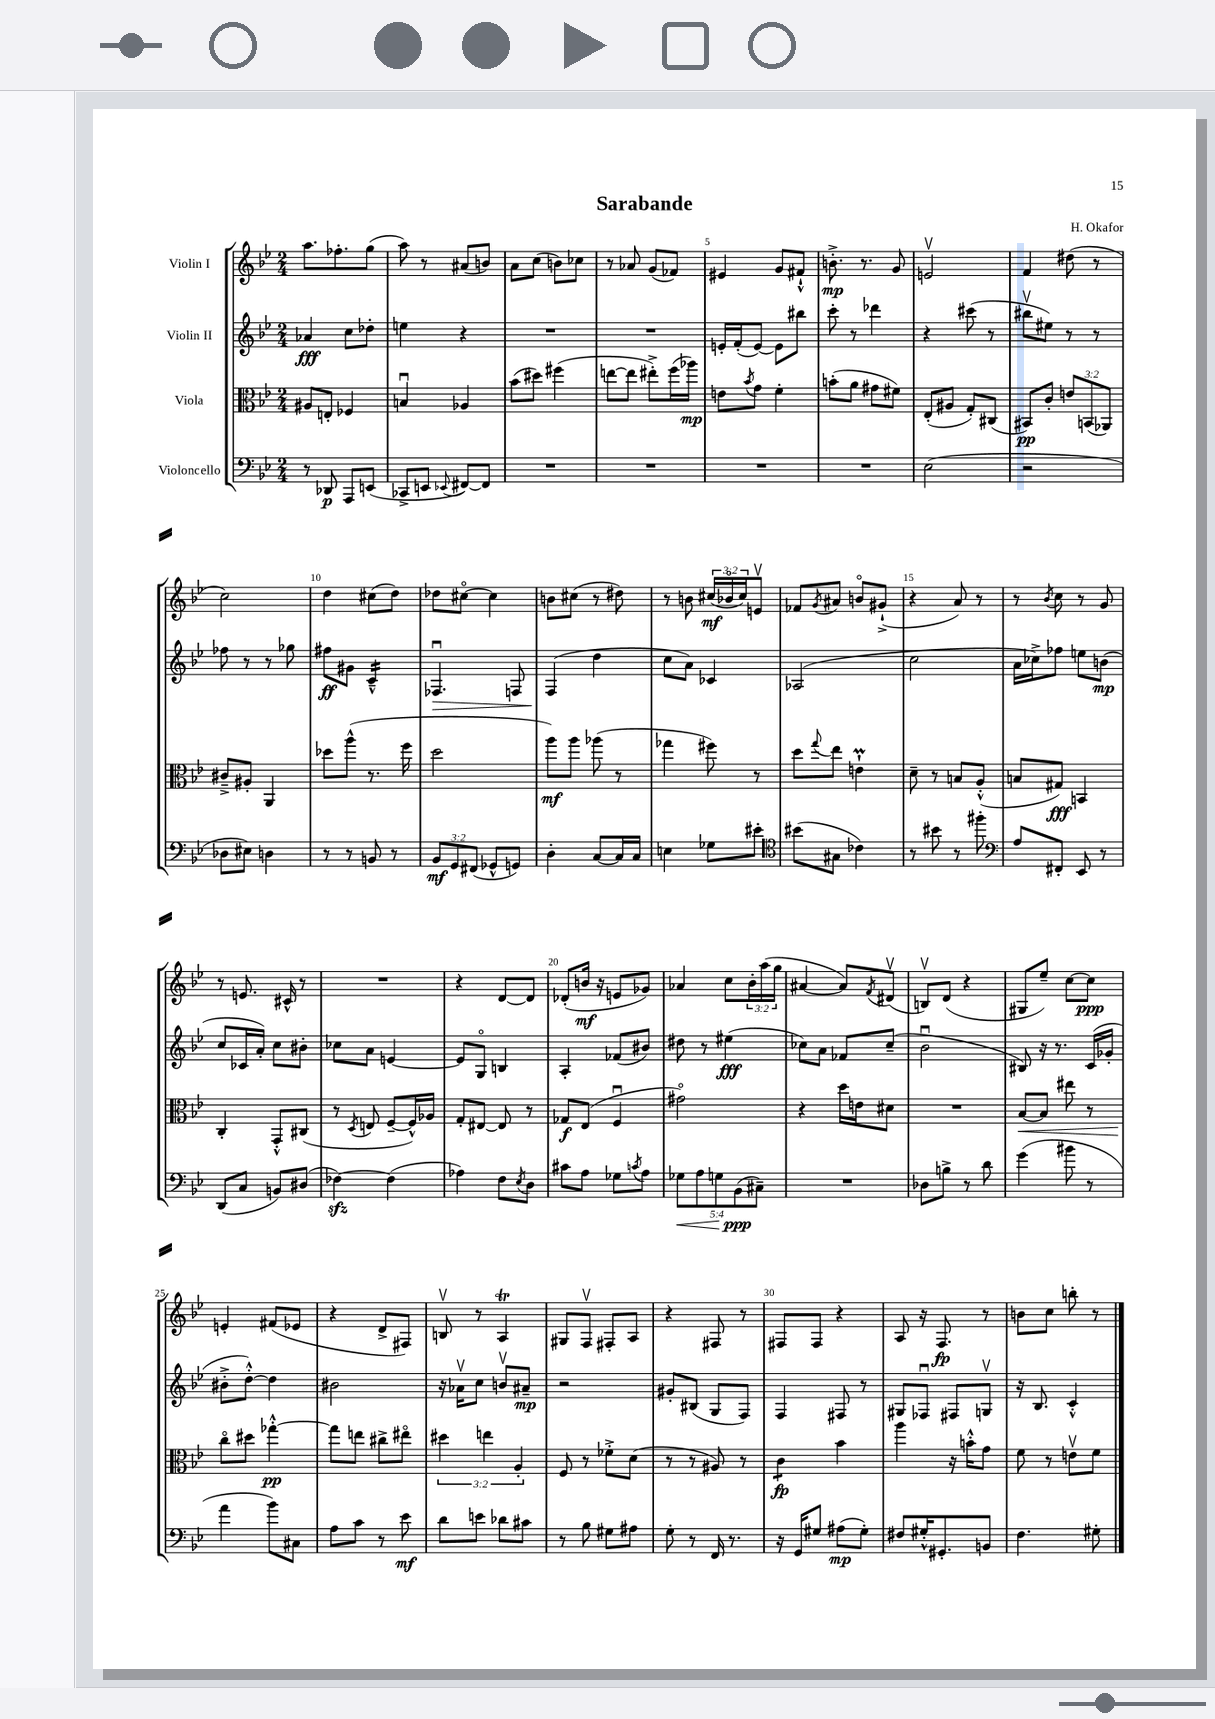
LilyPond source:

\header { title = "Sarabande" composer = "H. Okafor" }
<<
\new StaffGroup <<
\new Staff = "s0" \with { instrumentName = "Violin I" } {
    \clef treble \key bes \major \numericTimeSignature \time 2/4 \override Staff.TupletNumber.text = #tuplet-number::calc-fraction-text
    a''8. fes''8.-. g''8( |
    a''8) r8 ais'8( b'8) |
    a'8 c''8( b'8) ces''8 |
    r8 aes'8 g'8( fes'8) |
    eis'4 g'8 fis'8-!-^ |
    b'8.-.->\mp r8. g'8 |
    e'2\upbow |
    f'4 dis''8( r8 |
    c''2) |
    d''4 cis''8( d''8) |
    des''8 cis''8~\flageolet cis''4 |
    b'8 cis''8( r8 dis''8) |
    r8 b'8 \tuplet 3/2 { cis''16\mf( bes'16\flageolet cis''16) } e'8\upbow |
    fes'8 \acciaccatura { g'8 } ais'8 b'8\flageolet gis'8-!->( |
    r4 a'8) r8 |
    r8 \acciaccatura { bes'8 } c''8 r8 g'8 |
    r8 e'8. cis'16-^ r8 |
    R2 |
    r4 d'8~ d'8 |
    des'8-.( b'16\mf r16 e'8 ges'8) |
    aes'4 c''8 \tuplet 3/2 { bes'16-. a''16( g''16 } |
    ais'4~ ais'8) \acciaccatura { f'8 } dis'8\upbow( |
    b8\upbow) d'8( r4 |
    gis8 ees''8--) c''8~ c''8\ppp |
    e'4-. fis'8( ees'8 |
    r4 d'8-> fis8) |
    b8\upbow r8 a4\trill |
    gis8 f8\upbow fis8-. a8 |
    r4 fis8 r8 |
    fis8 fis8 r4 |
    a8 r16 f8.\fp r8 |
    b'8 c''8 b''8-. r8 \bar "|." |
}
\new Staff = "s1" \with { instrumentName = "Violin II" } {
    \clef treble \key bes \major \numericTimeSignature \time 2/4
    aes'4\fff c''8 des''8-. |
    e''4 r4 |
    R2 |
    R2 |
    e'16-. f'16-.( e'8~) e'8 bis''8 |
    c'''8-. r8 des'''4 |
    r4 cis'''8( r8 |
    bis''8\upbow eis''8) r8 r8 |
    fes''8 r8 r8 ges''8 |
    fis''8\ff gis'8 c'4:16---^ |
    fes4.\downbow\> f8 |
    f4\!( d''4 |
    c''8 a'8) ces'4 |
    aes2( |
    c''2 |
    a'16 ces''16->) fes''8 e''8 b'8\mp( |
    c''8 ces'16 a'16-.) c''8 bis'8-. |
    ces''8 a'8 e'4~ |
    e'8 g8\flageolet b4 |
    a4-. fes'8( bis'8) |
    dis''8 r8 eis''4\fff( |
    ces''8) a'8 fes'8 ces''8--( |
    bes'2\downbow |
    bis8) r16 r8. c'16( ges'16-. |
    bis'8-.-> d''8~-.-^) d''4 |
    bis'2 |
    r16 aes'16\upbow c''8 b'8\upbow ais'8--\mp |
    r2 |
    gis'8-. bis8( g8 f8) |
    f4 fis8 r8 |
    gis8 fes8\downbow fis8 g8\upbow |
    r16 bes8. c'4-.-^ \bar "|." |
}
\new Staff = "s2" \with { instrumentName = "Viola" } {
    \clef alto \key bes \major \numericTimeSignature \time 2/4 \override Staff.TupletNumber.text = #tuplet-number::calc-fraction-text
    ais8 e8-. fes4 |
    b4\downbow aes4 |
    bes'8( dis''8) fis''4( |
    e''8~ e''8 eis''8-.->) f''16( aes''16\mp) |
    e'8 \acciaccatura { bes'8 } g'8 f'4-. |
    b'8-.( a'8 gis'8 fis'8) |
    ees8-.( ais8 g8-.) cis8( |
    bis,8\pp) c'8-. \tuplet 3/2 { e'8 b,8( aes,8) } |
    cis'8---> ais8-. a,4 |
    des''8 a''8-^( r8. f''16 |
    d''2 |
    a''8\mf) a''8 aes''8( r8 |
    ges''4 fis''8) r8 |
    d''8 \appoggiatura { g''8 } ees''8 e'4-!\prall |
    d'8-- r8 b8 a8-.-^( |
    b8 gis8\fff) b,4 |
    c4-. g,8-.-^ cis8( |
    r8 \acciaccatura { d8 } e8 f8~-- f16-^) aes16 |
    g8-. eis8~ eis8 r8 |
    ges8\f ees8( f4\downbow |
    gis'2\flageolet) |
    r4 d''16 e'16 dis'8 |
    R2 |
    bes8~\< bes8 eis''8 r8 |
    c''8\flageolet\! dis''8 ges''4~-.-^\pp |
    ges''8 e''8 cis''8-> eis''8\flageolet |
    \tuplet 3/2 { dis''4 e''4 a4-. } |
    f8 r8 fes'8-.-> d'8( |
    r8 r8 ais8) r8 |
    c'4:8\fp bes'4 |
    a''4 r16 b'16-.-^ g'8 |
    f'8 r8 e'8\upbow f'8 \bar "|." |
}
\new Staff = "s3" \with { instrumentName = "Violoncello" } {
    \clef bass \key bes \major \numericTimeSignature \time 2/4 \override Staff.TupletNumber.text = #tuplet-number::calc-fraction-text
    r8 des,8\p a,,8 e,8( |
    ces,8-> e,8 \appoggiatura { ees,8 } fis,8~) fis,8 |
    R2 |
    R2 |
    R2 |
    R2 |
    ees2( |
    r2 |
    des8 eis8) d4 |
    r8 r8 b,8 r8 |
    \tuplet 3/2 { bes,8\mf g,8 fis,8( } ges,8-^ g,8) |
    d4-. c8~ c16 c16 |
    e4 ges8 eis'8-. |
    \clef tenor bis'8( gis8 ces'4) |
    r8 bis'8 r8 fis''8-. |
    \clef bass a8 fis,8-. ees,8 r8 |
    d,8( c8 b,8) dis8( |
    fes4~\sfz) fes4( |
    aes4) f8 \acciaccatura { ees8 } d8 |
    cis'8 a8 ges8 \acciaccatura { c'8 } a8 |
    \tuplet 5/4 { ges8\< a8 g8 bes,8\ppp\!( cis8--) } |
    R2 |
    des8 b8-> r8 d'8 |
    g'4( bis'8 r8 |
    a'4 bes'8) cis8 |
    a8 c'8 r8 ees'8\mf |
    d'8 e'8 des'8 cis'8 |
    r8 bes8 gis8 ais8 |
    g8-. r8 f,16 r8. |
    r16 g,16 gis8 ais8\mp( gis8-.) |
    fis8 gis16-.-^ gis,8.-. b,8 |
    f4. gis8-. \bar "|." |
}
>>
>>
